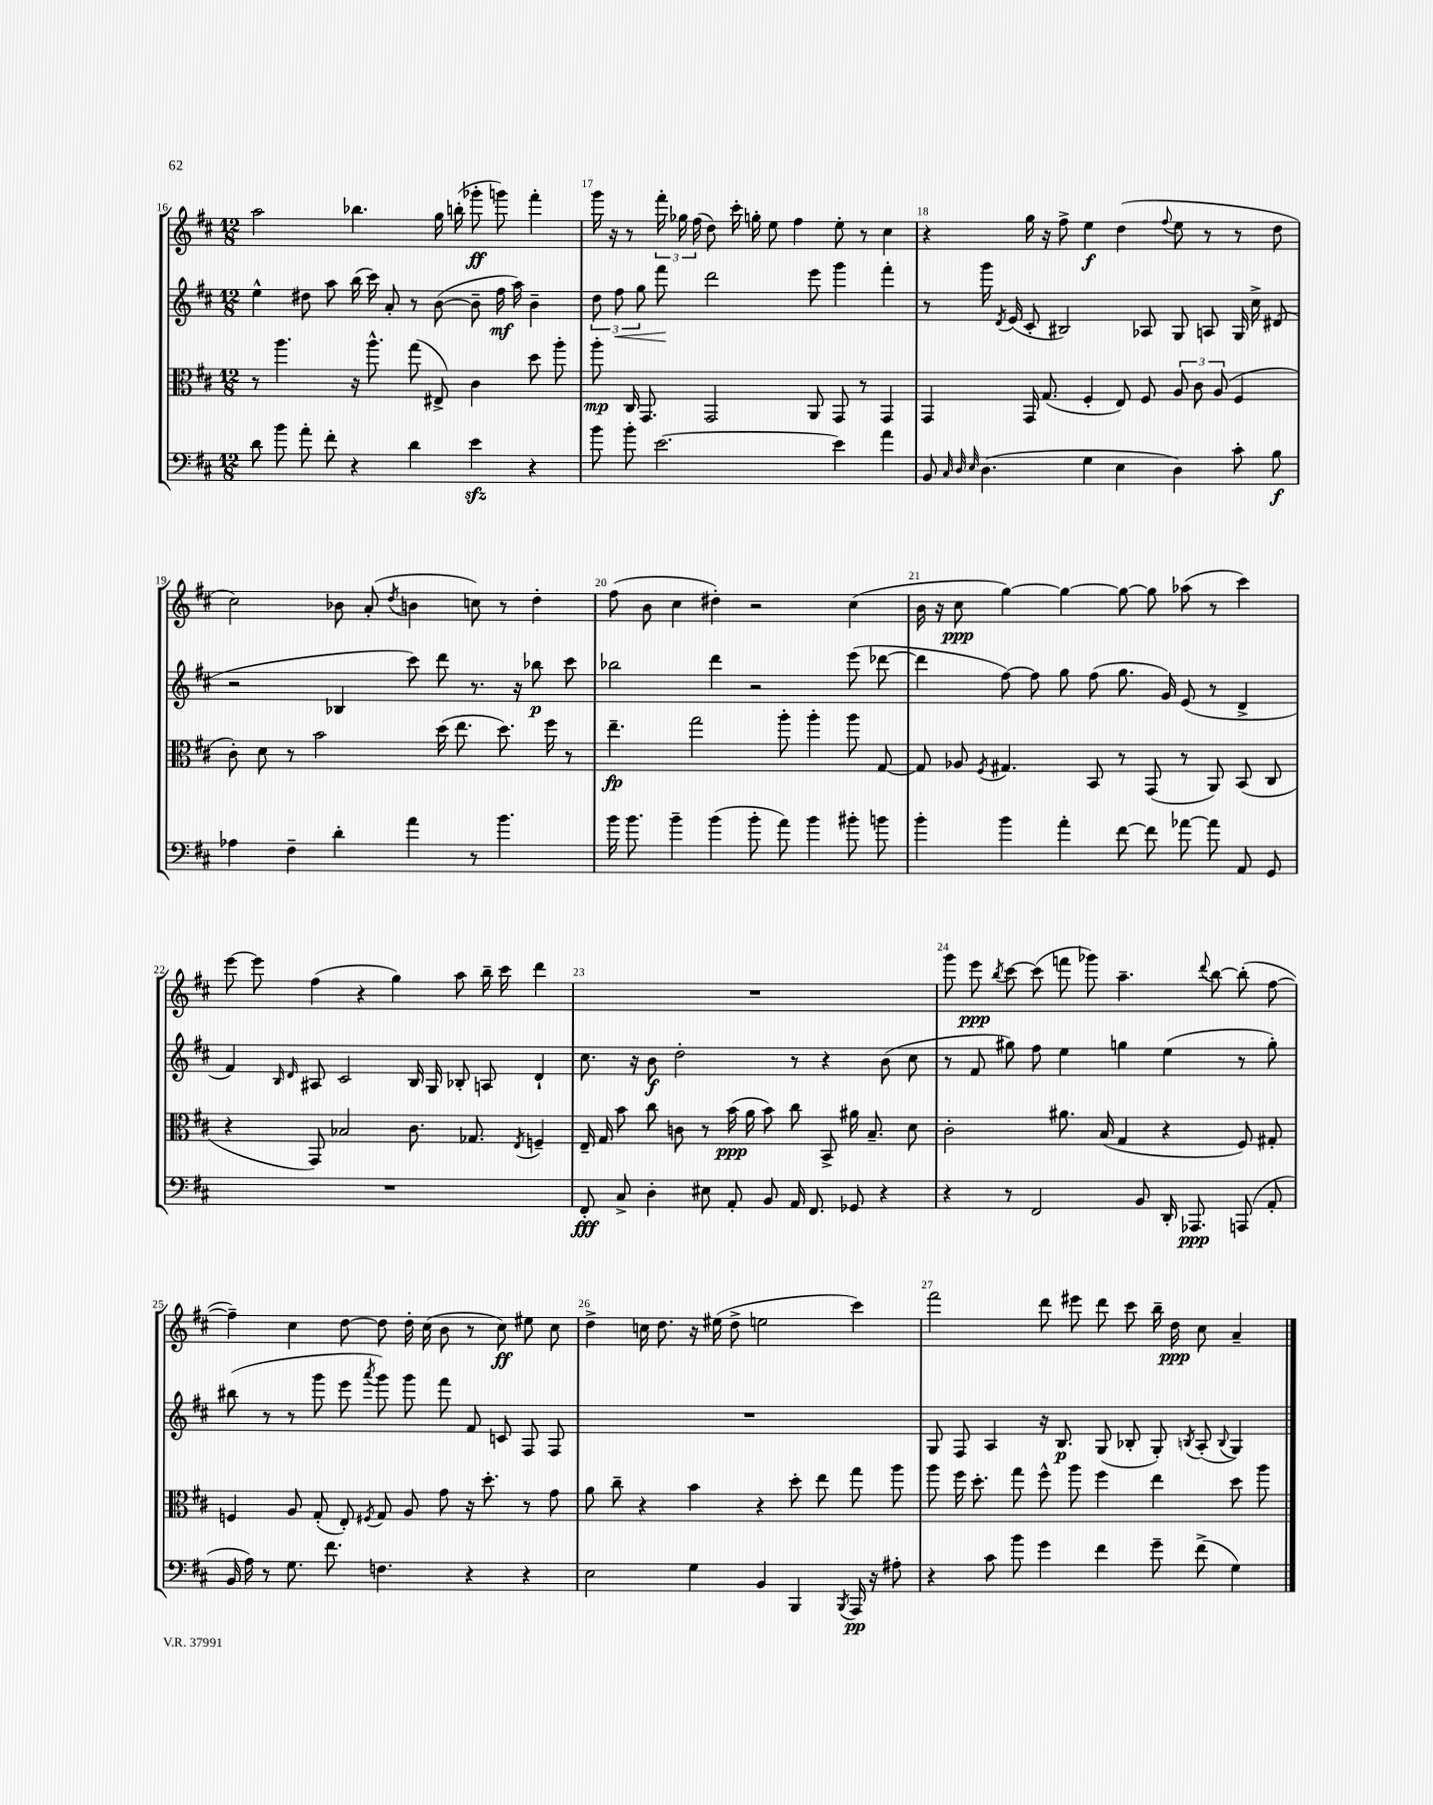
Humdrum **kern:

**kern	**kern	**kern	**kern
*staff4	*staff3	*staff2	*staff1
*clefF4	*clefC3	*clefG2	*clefG2
*k[f#c#]	*k[f#c#]	*k[f#c#]	*k[f#c#]
*M12/8	*M12/8	*M12/8	*M12/8
8d\	8r	4ee^^\	2aa\
8b\	4.aa\	.	.
8a'\	.	8dd#\	.
8f#'\	.	8aa\	.
4r	16r	(16bb\	4.bb-\
.	8.aa^^\	16ccc#\)	.
.	.	8a'/	.
4d\	(8gg\	8r	.
.	8E#^/)	([8b\	16gg\
.	.	.	(16bb'\
4e\	4c#\	8b~\]	8ggg-'\
.	.	16ff#\	8ggg\)
.	.	16aa\)	.
4r	8dd\	4b~\	4fff#'\
.	8aa'\	.	.
=	=	=	=
8b\	8aa'\	12dd\	16ggg\
.	.	.	16r
.	.	12ff#\	.
8b'\	16C#/	.	8r
.	.	12gg\	.
.	8.GG/	.	.
[2.e\	.	8fff#\	24fff#'\
.	.	.	24gg-\
.	.	.	(24ff#\
.	2GG/	2ddd\	8dd\)
.	.	.	16ccc#'\
.	.	.	16gg'\
.	.	.	8ee\
.	.	.	4ff#\
.	8AA/	8eee\	.
4e\]	8GG/	4ggg\	8ee'\
.	8r	.	8r
4a\	4GG/	4fff#'\	4cc#\
=	=	=	=
8BB/	4GG/	8r	4r
32qqC#/	.	.	.
32qqD/	.	.	.
32qqE/	.	.	.
(4.D\	.	16ggg\	.
.	.	8qd/	.
.	.	(16e/	.
.	16GG/	8c#'/	16gg\
.	(8.G/	.	16r
.	.	2B#/)	8ff#^\
4G\	4F#'/	.	4ee\
4E\	8E/)	.	(4dd\
.	8F#/	8A-/	.
.	.	.	8qqff#/
4D\)	12A/	8G/	8ee\
.	12c#\	.	.
.	.	8A/	8r
.	(12A/	.	.
8c#'\	4F#/	16G/	8r
.	.	16cc#^\	.
8B\	.	(8d#/	8dd\
=	=	=	=
4A-\	8c#'\)	2r	2cc#\)
.	8d\	.	.
4F#~\	8r	.	.
.	2b\	.	.
4d'\	.	4B-/	8b-\
.	.	.	(8a'/
.	.	.	8qdd/
4a\	.	8ccc#\)	4b\
.	(16dd\	8ddd\	.
.	8.ee\	.	.
8r	.	8.r	8cc\)
4.b\	8.dd\)	.	8r
.	.	16r	.
.	.	8bb-\	4dd'\
.	16ff#\	.	.
.	8r	8ccc#\	.
=	=	=	=
16b\	4.ee~\	2bb-\	(8ff#\
8.b\	.	.	.
.	.	.	8b\
4b~\	.	.	4cc#\
.	2gg\	.	.
(4b\	.	4ddd\	4dd#'\)
8b'\	.	2r	2r
8a\)	8aa'\	.	.
4b\	4aa'\	.	.
8b#'\	8aa\	(8eee\	(4cc#\
8b\	[8G/	[8ddd-\	.
=	=	=	=
4b'\	8G/]	4ddd-\]	16b\
.	.	.	16r
.	8A-/	.	8cc#\
.	8qF#/	.	.
4b\	4.G#/	[8ff#\)	[4gg\)
.	.	8ff#\]	.
4a'\	.	8gg\	4gg\_
.	8BB/	(8ff#\	.
[8f#\	8r	8.gg\	8gg\_
8f#\]	(8GG/	.	8gg\]
.	.	16g/)	.
[8a-\	8r	(8e/	(8aa-\
8a-\]	8AA/)	8r	8r
8AA/	(8BB/	4d^/	4ccc#\)
8GG/	8C#/	.	.
=	=	=	=
1.r	4r	4f#/)	[8eee\
.	.	.	8eee\]
.	.	16qqB/	.
.	.	16qqd/	.
.	8GG/)	8A#/	(4ff#\
.	2B-/	2c#/	.
.	.	.	4r
.	.	.	4gg\)
.	8.c#\	16B/	.
.	.	16G/	.
.	.	8B-'/	8aa\
.	8.G-/	.	.
.	.	8A/	16bb~\
.	.	.	16ccc#\
.	8qE/	.	.
.	4F~/	4d`/	4ddd\
=	=	=	=
8FF#'/	16E~/	8.cc#\	1.r
.	16G/	.	.
8C#^/	8b\	.	.
.	.	16r	.
4D'\	8cc#\	8b\	.
.	8c\	2dd'\	.
8E#\	8r	.	.
8AA'/	(16b\	.	.
.	16a\	.	.
8BB/	8b\)	.	.
16AA/	8cc#\	8r	.
8.FF#/	.	.	.
.	8BB^/	4r	.
8GG-/	16a#\	.	.
.	8.B~/	.	.
4r	.	(8b\	.
.	8d\	8cc#\	.
=	=	=	=
4r	2c#'\	8r	8ggg\
.	.	8f#/	8eee\
.	.	.	8qbb/
8r	.	8gg#\)	[8ccc#\
2FF#/	.	8ff#\	(8ccc#\]
.	8.a#\	4ee\	8fff\
.	.	.	8ggg-\)
.	(16B/	.	.
.	4G/	4gg\	4.aa~\
8BB/	.	.	.
16DD'/	4r	(4ee\	.
8.AAA-/	.	.	.
.	.	.	8qqddd/
.	.	.	[8bb\
(8AAA/	8F#/)	8r	(8bb'\]
8AA'/	8G#'/	8gg'\)	[8ff#\
=	=	=	=
16BB/	4F/	(8bb#\	4ff#~\])
16A\)	.	.	.
8r	.	8r	.
8.G\	8A/	8r	4cc#\
.	(8G'/	8ggg\	.
8.f#\	.	.	.
.	8E'/)	8eee\	[8dd\
.	8qF#/	8qaaa/	.
4.F\	8G/	8ggg\)	8dd\]
.	8A/	8ggg\	16dd'\
.	.	.	(16cc#\
.	8g\	8fff#\	8b\
4r	16r	8f#/	8r
.	8.dd'\	.	.
.	.	8c/	8cc#\)
4r	8r	8F#/	8ee#\
.	8g\	8F#/	8cc#\
=	=	=	=
2E\	8a\	1.r	4dd^\
.	8cc#~\	.	.
.	4r	.	16cc\
.	.	.	8.dd\
4G\	4b\	.	16r
.	.	.	(16ee#\
.	.	.	8dd^\
4BB/	4r	.	2ee\
4BBB/	8dd'\	.	.
.	8ee\	.	.
8qBBB/	.	.	.
16AAA/	8gg\	.	4ccc#\)
16r	.	.	.
8A#'\	8aa\	.	.
=	=	=	=
4r	8aa\	8G/	2fff#\
.	16ff#\	8F#/	.
.	8.dd'\	.	.
8c#\	.	4A/	.
8b\	8gg\	.	.
4g\	8ff#^^\	16r	8ddd\
.	.	8.B/	.
.	8aa\	.	8eee#\
4f#\	4ff#\	(8G/	8ddd\
.	.	8B-'/	8ccc#\
8g~\	4ee\	8G'/)	16bb~\
.	.	.	16dd\
.	.	8qB/	.
(8f#^\	.	(8A'/	8cc#\
.	.	8qqB/	.
4G\)	8dd\	4G/)	4a~/
.	8aa\	.	.
==	==	==	==
*-	*-	*-	*-
